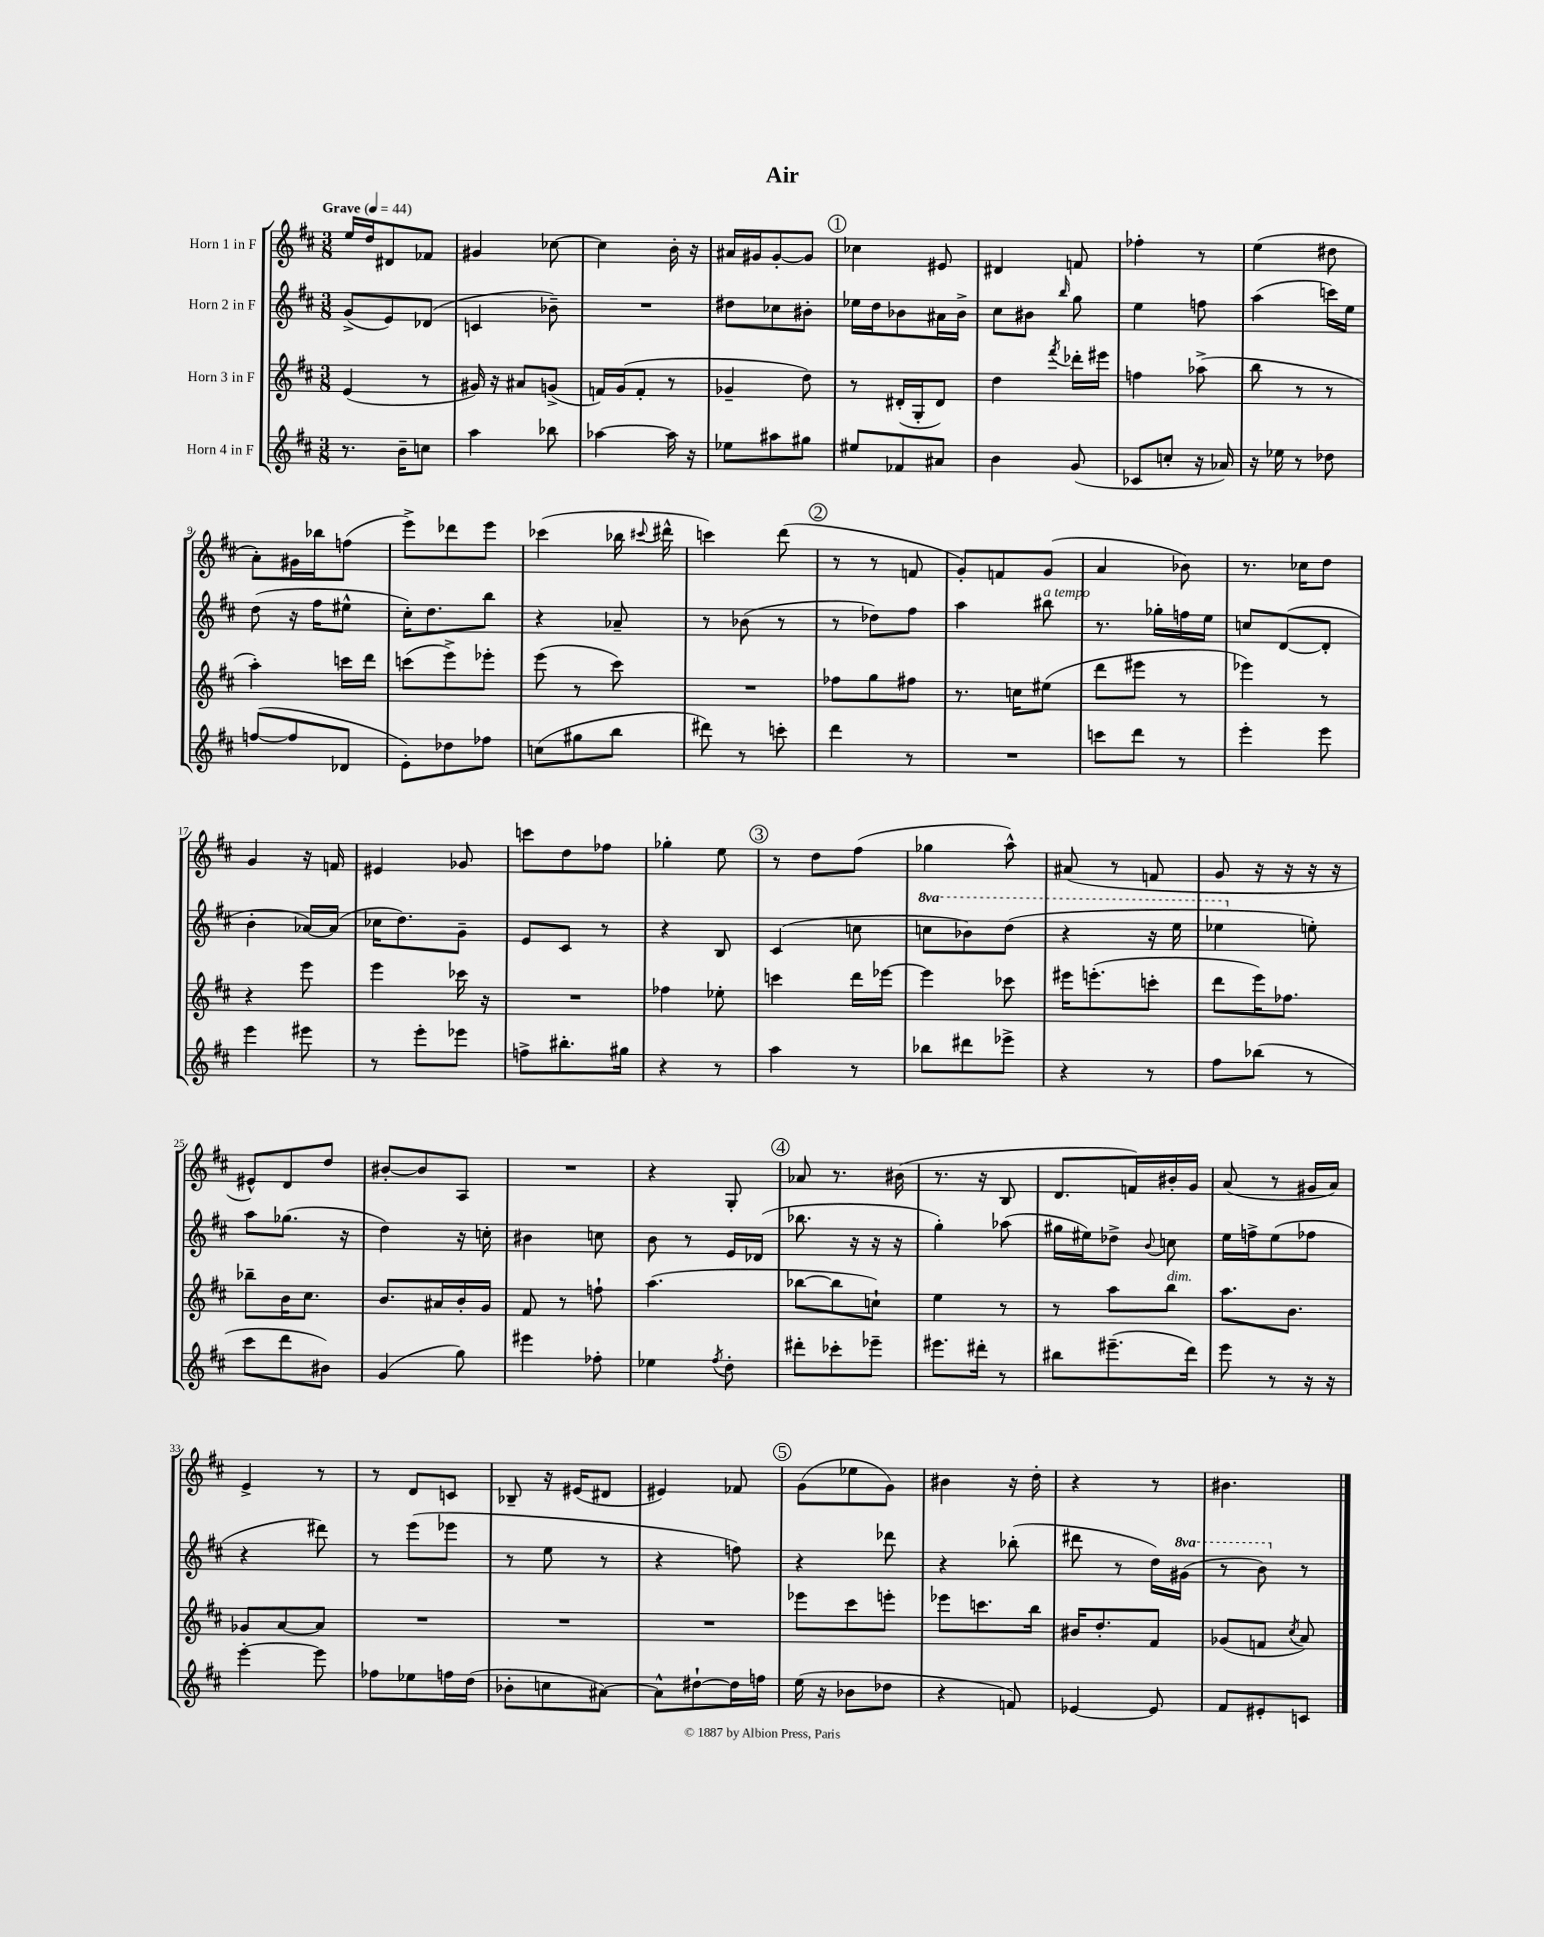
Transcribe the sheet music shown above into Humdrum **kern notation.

**kern	**kern	**kern	**kern
*staff4	*staff3	*staff2	*staff1
*clefG2	*clefG2	*clefG2	*clefG2
*k[f#c#]	*k[f#c#]	*k[f#c#]	*k[f#c#]
*M3/8	*M3/8	*M3/8	*M3/8
*MM44	*MM44	*MM44	*MM44
8.r	(4e	(8g^	16ee
.	.	.	16dd
.	.	8e)	8d#
16b~	.	.	.
8cc	8r	(8d-	8f-
=	=	=	=
4aa	16g#)	4c	4g#
.	16r	.	.
.	8a#	.	.
8bb-	(8g^	8b-~)	[8cc-
=	=	=	=
[4aa-	16f)	4.r	4cc-]
.	(16g	.	.
.	8f'	.	.
16aa-]	8r	.	16b'
16r	.	.	16r
=	=	=	=
8ee-	4g-~	8dd#	16a#
.	.	.	16g#
8aa#	.	8cc-	[8g#'
8gg#	8dd)	8b#'	8g#]
=	=	=	=
8ee#	8r	16ee-	4cc-
.	.	16dd	.
8f-	(16d#'	8b-	.
.	16G'	.	.
8a#	8d#)	16a#	8e#
.	.	16b-^	.
=	=	=	=
4b	4dd	8cc#	4d#
.	.	8b#	.
.	8qfff#	16qqbb	.
(8g	16ddd-'	8gg	8f
.	16eee#	.	.
=	=	=	=
8c-	4ff	4ee	4ff-'
8cc'	.	.	.
16r	(8aa-^	8ff	8r
16a-)	.	.	.
=	=	=	=
16r	8bb	(4aa	(4ee
16ee-	.	.	.
8r	8r	.	.
8dd-	8r	16ccc)	8dd#
.	.	16ee	.
=	=	=	=
([8ff	4aa')	(8dd	8a')
8ff]	.	16r	16g#
.	.	16ff#	16bb-
8d-	16ccc	8ee#^^	(8ff
.	16ddd	.	.
=	=	=	=
8e')	(8ccc	16cc#')	8eee^)
.	.	8.dd	.
8dd-	8eee^)	.	8ddd-
8ff-	8eee-'	8bb	8eee
=	=	=	=
(8cc	(8eee	4r	(4ccc-
8gg#	8r	.	.
8bb	8ccc#)	8a-~	16bb-
.	.	.	8qqccc#
.	.	.	16ddd#^^
=	=	=	=
8ddd#)	4.r	8r	4ccc)
8r	.	(8b-	.
8ccc'	.	8r	(8ddd
=	=	=	=
4ddd	8ff-	8r	8r
.	8gg	8dd-)	8r
8r	8ff#	8ff#	8f
=	=	=	=
4.r	8.r	4aa	8g')
.	.	.	8f
.	16cc	.	.
.	(8ee#	8bb#	(8g
=	=	=	=
8ccc	8ddd	8.r	4a
8ddd	8eee#	.	.
.	.	16gg-'	.
8r	8r	16ff	8b-)
.	.	16ee	.
=	=	=	=
4eee'	4eee-)	8cc	8.r
.	.	([8d	.
.	.	.	16cc-
8eee	8r	8d']	8dd
=	=	=	=
4eee	4r	4b'	4g
8eee#	8eee	[16a-)	16r
.	.	(16a-]	16f
=	=	=	=
8r	4eee	16cc-	4e#
.	.	8.dd)	.
8eee'	.	.	.
8eee-	16ccc-	8g~	8g-
.	16r	.	.
=	=	=	=
8ff^	4.r	8e	8ccc
8.bb#'	.	8c#	8dd
.	.	8r	8ff-
16gg#	.	.	.
=	=	=	=
4r	4ff-	4r	4gg-'
8r	8ee-'	8B	8ee
=	=	=	=
4aa	4ccc	(4c#	8r
.	.	.	8dd
8r	16ddd	8cc	(8ff#
.	[16eee-	.	.
=	=	=	=
8bb-	4eee-]	8ccc	4gg-
8ddd#	.	8bb-)	.
8eee-^	8ccc-	(8ddd	8aa^^)
=	=	=	=
4r	16eee#	4r	(8a#
.	(8.eee'	.	.
.	.	.	8r
8r	8ccc'	16r	8f
.	.	16eee	.
=	=	=	=
8ff#	8ddd	4eee-	8g
(8bb-	16eee)	.	16r
.	8.ff-	.	16r
8r	.	8ee')	16r
.	.	.	16r
=	=	=	=
8ccc#	8bb-~	8aa	8e#^^)
8ddd	16b	(8.gg-	8d
.	8.cc#	.	.
8b#)	.	.	8dd
.	.	16r	.
=	=	=	=
(4g	8.b	4dd)	[8b#'
.	.	.	8b#]
.	16a#	.	.
8gg)	16b'	16r	8A
.	16g	16cc'	.
=	=	=	=
4eee#	8f#	4b#	4.r
.	8r	.	.
8ff-'	8ff`	8cc	.
=	=	=	=
4ee-	(4.aa	8b	4r
.	.	8r	.
8qff#	.	.	.
8dd'	.	16e	8G'
.	.	(16d-	.
=	=	=	=
8ddd#'	[8bb-	8.bb-	8a-
8ccc-'	8bb-]	.	8.r
.	.	16r	.
8eee-~	8cc`)	16r	.
.	.	16r	(16b#
=	=	=	=
8.eee#	4ee	4gg')	8.r
16ddd#'	.	.	16r
8r	8r	(8aa-	8B
=	=	=	=
8bb#	8r	16gg#	8.d
.	.	16ee#)	.
(8.eee#~	8aa	8dd-^	.
.	.	.	16f)
.	.	8qqb	.
.	8bb	8cc	16b#'
16ddd)	.	.	16g
=	=	=	=
8eee	8.aa	16ee	(8a
.	.	16ff^	.
8r	.	(8ee	8r
.	8.b	.	.
16r	.	8ff-	16g#
16r	.	.	16a)
=	=	=	=
[4eee'	8g-	4r	4e^
.	[8a	.	.
8eee]	8a]	8ddd#)	8r
=	=	=	=
8ff-	4.r	8r	8r
8ee-	.	(8eee	8d
16ff	.	8eee-	8c
(16dd	.	.	.
=	=	=	=
8b-'	4.r	8r	8B-~
8cc	.	8ee	16r
.	.	.	(16e#
[8a#)	.	8r	8d#
=	=	=	=
8a#^^]	4.r	4r	4e#)
[8dd#`	.	.	.
16dd#]	.	8ff)	8f-
16ff	.	.	.
=	=	=	=
(16ee	8eee-	4r	(8g
16r	.	.	.
8b-	8ccc#	.	8ee-
8dd-	8eee'	8ddd-	8g)
=	=	=	=
4r	8eee-	4r	4b#
.	8.ccc	.	.
8f)	.	(8bb-'	16r
.	16bb	.	16dd'
=	=	=	=
[4e-	16b#	8ddd#	4r
.	8.dd'	.	.
.	.	8r	.
8e-]	8f#	16dd)	8r
.	.	(16gg#	.
=	=	=	=
8f#	(8g-	8r	4.b#
8e#'	8f	8bb)	.
.	8qcc#	.	.
8c	8a)	8r	.
==	==	==	==
*-	*-	*-	*-
